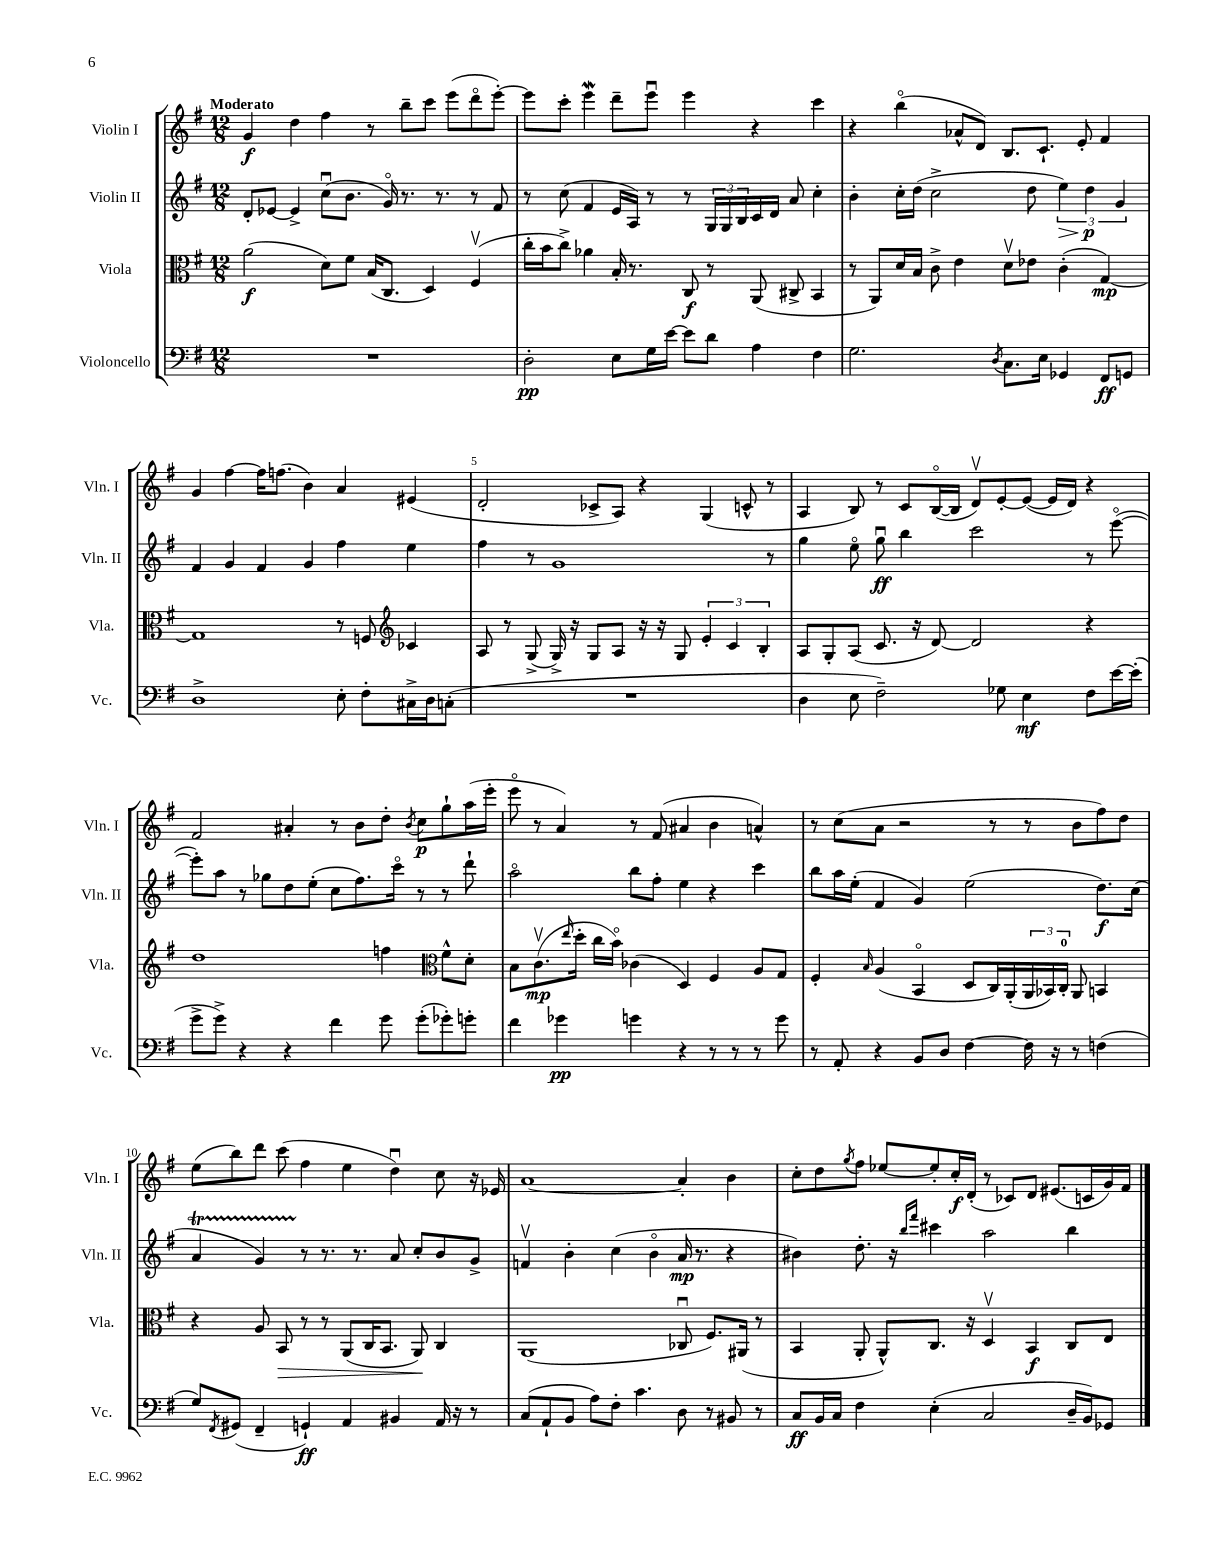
<<
\new StaffGroup <<
\new Staff = "s0" \with { instrumentName = "Violin I" shortInstrumentName = "Vln. I" } {
    \clef treble \key g \major \numericTimeSignature \time 12/8 \tempo "Moderato"
    g'4\f d''4 fis''4 r8 b''8-- c'''8 e'''8( d'''8\flageolet e'''8~-.) |
    e'''8 c'''8-. e'''4\mordent d'''8-- e'''8\downbow e'''4 r4 c'''4 |
    r4 b''4\flageolet( aes'8-^ d'8) b8. c'8.-! e'8-. fis'4 |
    g'4 fis''4~ fis''16 f''8.( b'4) a'4 eis'4( |
    d'2-. ces'8-> a8) r4 g4( c'8-^ r8 |
    a4 b8) r8 c'8 b16~\flageolet( b16 d'8\upbow) e'8~-. e'8~( e'16 d'16) r4 |
    fis'2 ais'4-. r8 b'8 d''8-. \acciaccatura { b'8 } c''8\p g''8-! a''16( e'''16-. |
    e'''8\flageolet r8 a'4) r8 fis'8( ais'4 b'4 a'4-^) |
    r8 c''8( a'8 r2 r8 r8 b'8 fis''8) d''8 |
    e''8( b''8) d'''8 c'''8( fis''4 e''4 d''4\downbow) c''8 r16 ees'16 |
    a'1~ a'4-. b'4 |
    c''8-. d''8 \acciaccatura { g''8 } fis''8 ees''8~ ees''8-. c''16-.\f d'16-.( r8 ces'8) d'8 eis'8.( c'16 g'16) fis'16 \bar "|." |
}
\new Staff = "s1" \with { instrumentName = "Violin II" shortInstrumentName = "Vln. II" } {
    \clef treble \key g \major \numericTimeSignature \time 12/8
    d'8-. ees'8~ ees'4-> c''8\downbow( b'8. g'16\flageolet) r8. r8. r8 fis'8 |
    r8 c''8( fis'4 e'16 a16) r8 r8 \tuplet 3/2 { g16 g16 b16 } c'16 d'16 a'8 c''4-. |
    b'4-. c''16-. d''16( c''2-> d''8 \tuplet 3/2 { e''4\>) d''4\p\! g'4 } |
    fis'4 g'4 fis'4 g'4 fis''4 e''4 |
    fis''4 r8 g'1 r8 |
    g''4 e''8\flageolet g''8\downbow\ff b''4 c'''2 r8 e'''8~\flageolet( |
    e'''8-.) a''8 r8 ges''8 d''8 e''8-.( c''8 fis''8.) c'''16\flageolet r8 r8 d'''8-! |
    a''2\flageolet b''8 fis''8-. e''4 r4 c'''4 |
    b''8 a''16 e''16-.( fis'4 g'4) e''2( d''8.\f) c''16( |
    a'4\startTrillSpan g'4) r8\stopTrillSpan r8. r8. a'8 c''8-. b'8 g'8-> |
    f'4\upbow b'4-. c''4( b'4\flageolet a'16\mp r8. r4 |
    bis'4) d''8.-. r16 \grace { b''16 fis'''16 } cis'''4 a''2 b''4 \bar "|." |
}
\new Staff = "s2" \with { instrumentName = "Viola" shortInstrumentName = "Vla." } {
    \clef alto \key g \major \numericTimeSignature \time 12/8
    a'2\f( d'8) fis'8 b16( c8. d4) fis4\upbow( |
    c''16-. b'16 c''8->) aes'4 b16-. r8. c8\f r8 a,8( cis8-> b,4 |
    r8 a,8) d'16 b16 c'8-> e'4 d'8\upbow ees'8 c'4-.( g4~\mp) |
    g1 r8 f8 \clef treble ces'4 |
    a8 r8 g8->( g16->) r16 g8 a8 r16 r16 g8 \tuplet 3/2 { e'4-. c'4 b4-. } |
    a8 g8-. a8( c'8. r16 d'8~) d'2 r4 |
    d''1 f''4 \clef alto fis'8-^ d'8-. |
    b8 c'8.\upbow\mp( \grace { e''16 } d''16-. c''16 b'16\flageolet) ces'4( d4) fis4 a8 g8 |
    fis4-. \grace { b16 } a4( b,4\flageolet d8 c16) a,16-.( \tuplet 3/2 { a,16 bes,16) c16-0-. } a,8 b,4 |
    r4 a8 b,8\> r8 r8 a,8( c16 b,8. a,8\!) c4 |
    a,1( ces8\downbow fis8.) ais,16( r8 |
    b,4 a,8-. a,8-^) c8. r16 d4\upbow b,4\f c8 e8 \bar "|." |
}
\new Staff = "s3" \with { instrumentName = "Violoncello" shortInstrumentName = "Vc." } {
    \clef bass \key g \major \numericTimeSignature \time 12/8
    R1. |
    d2-.\pp e8 g16 e'16~ e'8 d'8 a4 fis4 |
    g2. \acciaccatura { d8 } c8. e16 ges,4 fis,8\ff g,8 |
    d1-> e8-. fis8-. cis16-> d16 c8-.( |
    R1. |
    d4 e8 fis2--) ges8 e4\mf fis8 e'16~ e'16-.( |
    g'8-> g'8->) r4 r4 fis'4 g'8 g'8-.( ges'8-.) g'8-. |
    fis'4 ges'4\pp g'4 r4 r8 r8 r8 g'8 |
    r8 a,8-. r4 b,8 d8 fis4~ fis16 r16 r8 f4( |
    g8) \acciaccatura { fis,8 } gis,8( fis,4-- g,4-!\ff) a,4 bis,4 a,16 r16 r8 |
    c8( a,8-! b,8 a8) fis8-. c'4. d8 r8 bis,8 r8 |
    c8\ff b,16 c16 fis4 e4-.( c2 d16-- b,16) ges,8 \bar "|." |
}
>>
>>
\layout { \context { \Score \override BarNumber.break-visibility = ##(#f #t #t) barNumberVisibility = #(every-nth-bar-number-visible 5) } }
